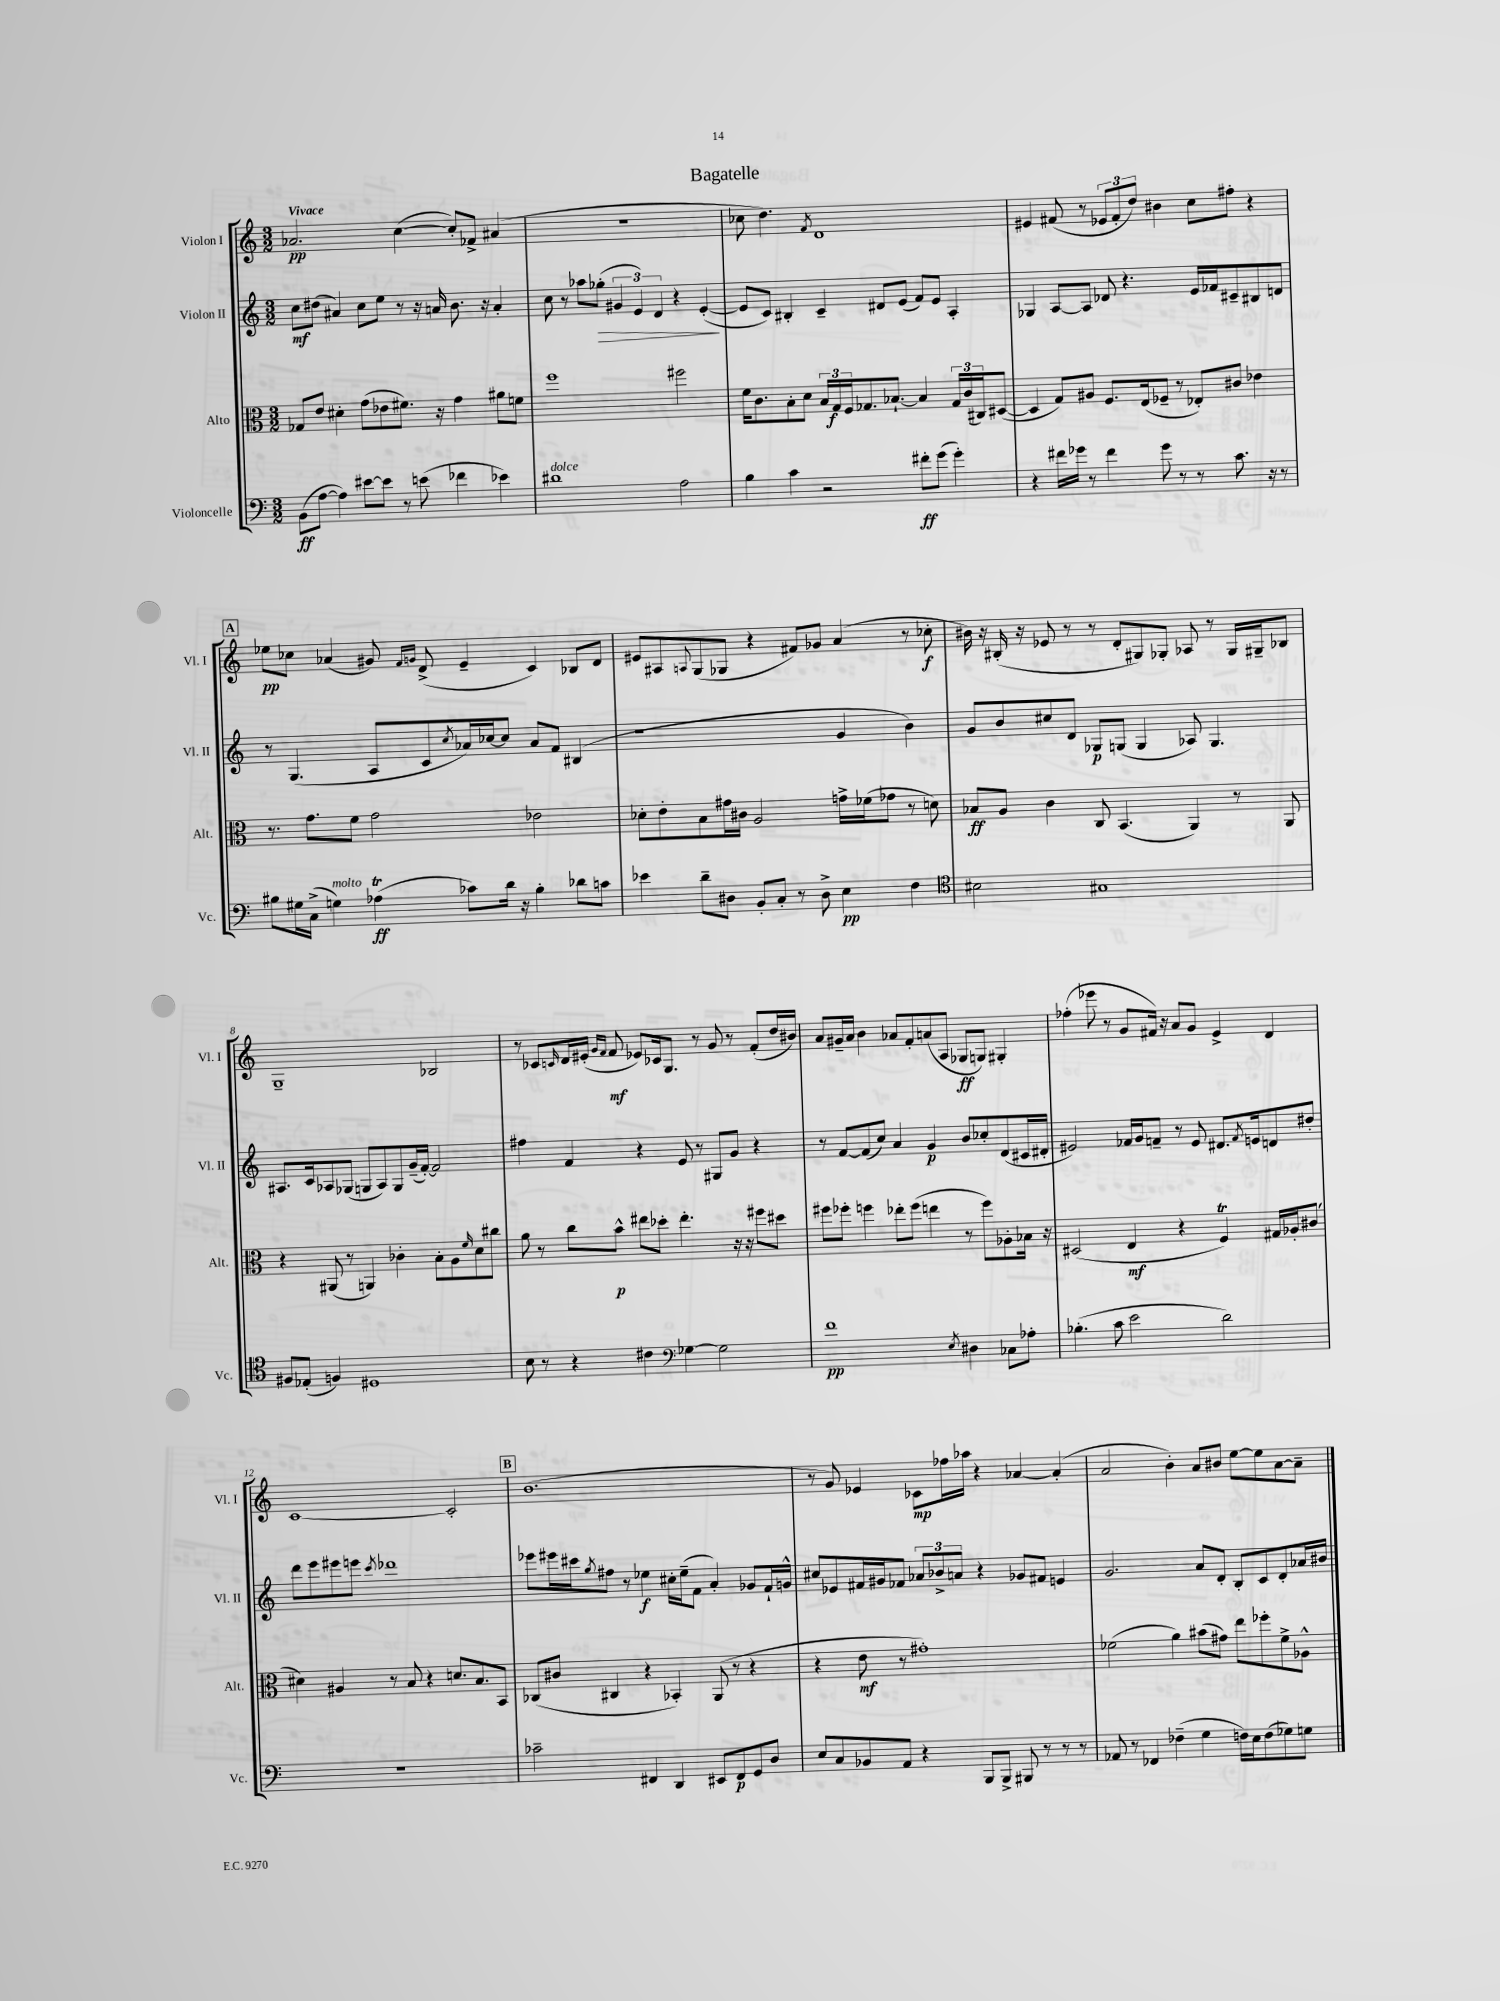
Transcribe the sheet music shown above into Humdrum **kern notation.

**kern	**kern	**kern	**kern
*staff4	*staff3	*staff2	*staff1
*clefF4	*clefC3	*clefG2	*clefG2
*k[]	*k[]	*k[]	*k[]
*M3/2	*M3/2	*M3/2	*M3/2
(8BB\L	8G-/L	8cc\L	2.a-/
[8A\J	8e/J	(8dd#\J	.
4A\])	4d#'\	4a#/)	.
[8e#\L	(8g\L	8cc\L	.
8e#\]J	8e-\	8ee\J	.
8r	8.f#\J)	8r	([4cc\
(8e\	.	16r	.
.	16r	16a/	.
4f-\	4g\	8.b\	8cc'/]L)
.	.	.	8f-^/J
.	.	16r	.
4e-\)	8a#\L	4a'/	(4a#/
.	8f\J	.	.
=	=	=	=
1d#	1ff	8cc\	1.r
.	.	8r	.
.	.	8aa-\L	.
.	.	(8gg-'\J	.
.	.	6g#/	.
.	.	6e/)	.
.	.	6d/	.
2A\	2ff#\	4r	.
.	.	([4e'/	.
=	=	=	=
4B\	16f\LK	8e/]L	8cc-\
.	8.c\	.	.
.	.	8c/J)	4.dd\)
4c\	8B'\	4B#'/	.
.	8d\J	.	.
.	.	.	8qf/
2r	24B/LL	4c~/	1d
.	24G/	.	.
.	24F/J	.	.
.	8.G-/	.	.
.	.	8d#/L	.
.	[8.B-`/J	.	.
.	.	(8e/J	.
8f#'\L	4B-/]	8f/L)	.
(8g\J	.	8e/J	.
4g'\)	24G-/LL	4A'/	.
.	(24c/	.	.
.	24C#/J)	.	.
.	([8D#/J	.	.
=	=	=	=
4r	4D#/]	4G-/	4e#/
16f#\LL	8G/L)	[8A/L	(8f#/
16g-\JJ	.	.	.
8r	8A#/J	8A/]J	8r
4f#\	8.F/L	8d-/	12e-/L
.	.	.	12f#'/
.	.	4.r	.
.	.	.	12dd/J)
.	(16E/k	.	.
8g-\	8F-~/J	.	4b#\
8r	8r	.	.
8r	8E-'/L)	16e/LL	8cc\L
.	.	16f-/J	.
8.c\	8c#/J	8c#~/	8ff#'\J
.	4e-\	8B#/	4r
16r	.	.	.
8r	.	8d/J	.
=	=	=	=
8B#\L	8.r	8r	8ee-\L
16G#\L	.	(4.G/	8cc-\J
(16C^\JJ	8.g\L	.	.
4G\)	.	.	(4a-/
.	8f\J	.	.
(4A-\	2g\	8A/L	8g#/)
.	.	.	16qqf/LL
.	.	.	16qqg/JJ
.	.	8c/	(8d^/
.	.	8qcc/	.
8c-\L)	.	16a-/L)	4e~/
.	.	[16cc-/J	.
16d\Jk	.	8cc-/]J	.
16r	.	.	.
4B#'\	2e-\	8a-/L	4c/)
.	.	8f/J	.
8d-\L	.	(4B#/	8B-/L
8c\J	.	.	8d/J
=	=	=	=
4e-\	8d-'\L	1r	8e#/L
.	8e'\	.	8A#/
.	.	.	8qqA/
8d~\L	8B\	.	(8G/
8D#\J	16g#\L	.	8G-/J
.	16c#\JJ	.	.
8BB'/L	2A/	.	4r
8C'/J	.	.	.
8r	.	.	8f#/L)
8D#^\	.	.	8g-/J
4E\	16g^\LL	4g/	(4a/
.	(16f-\J	.	.
.	8g-\J	.	.
4F\	8r	4b\)	8r
.	8d\)	.	8cc-'\
=	=	=	=
*clefC4	*	*	*
2B#\	8B-/L	8g/L	16b#\)
.	.	.	16r
.	8A/J	8b/	(16B#'/
.	.	.	16r
.	4c\	8cc#/	8e-/
.	.	8d/J	8r
1G#	8C/	8G-/L	8r
.	(4.BB/	(8G/J	8d'/L
.	.	4G/	8G#/)
.	.	.	8G-'/J
.	4AA/)	8A-/)	8A-/
.	.	4.G/	8r
.	8r	.	16G-/LL
.	.	.	16G#~/J
.	8AA/	.	8B-/J
=	=	=	=
8F#/L	4r	8.A#/L	1G~
(8E-'/J	.	.	.
.	.	16c/k	.
4F/)	(8AA#/	8A-/	.
.	8r	(8G-/J	.
1D#	4AA/)	8G/L	.
.	.	8A-/)	.
.	4c-'\	8G/	.
.	.	(16g~/L	.
.	.	[16f'/JJ)	.
.	8B'\L	2f/]	2B-/
.	8A\	.	.
.	16qqf/	.	.
.	8d\	.	.
.	8cc#\J	.	.
=	=	=	=
8B\	8a\	4ff#\	8r
8r	8r	.	8c-/L
.	.	.	16qqc/
4r	8cc\L	4f/	16d/L
.	.	.	(16e#'/JJ
.	.	.	16qqg/LL
.	.	.	16qqf/JJ
.	8b^^\J	.	8f/
4c#\	8ee#\L	4r	8e-/L)
.	8dd-'\J	.	16c-/k
.	.	.	8.G/J
*clefF4	*	*	*
[4G-\	4.ee#'\	8e/	.
.	.	8r	8r
2G-\]	.	8G#/L	8g/
.	16r	8g/J	8r
.	16r	.	.
.	8ff#\L	4r	(8f'/L
.	8dd#\J	.	16dd/L
.	.	.	16b#/JJ)
=	=	=	=
1f	8ff#\L	8r	8a/L
.	8ff-'\J	[8f/L	16g#~/L
.	.	.	16a/JJ
.	4ff\	(8f/]	4b\
.	.	8cc/J)	.
.	8ee-'\L	4a/	8a-/L
.	(8ff\J	.	8f'/
.	4ee\	4g/	(8a/
.	.	.	8A/J
8qE/	.	.	.
4D#\	8r	8b/L	8G-/L
.	8ff\L)	8cc-'/	8G/J)
8C-\L	8A-'\	(8d/	4G#'/
8A-'\J	16B-\Jk	16c#/L	.
.	16r	16d#'/JJ	.
=	=	=	=
(4.B-'\	(2D#/	2e#/)	(4ff-'\
.	.	.	8eee-\
8c\	.	.	8r
2e\	4E/	16f-/LL	8g/L
.	.	16g/J	.
.	.	8f~/J	16f#/Jk)
.	.	.	16r
.	4r	8r	8a/L
.	.	8e#/	8g/J
2d\)	4F/)	8.d#/L	4e^/
.	.	8qf/	.
.	.	16e/k	.
.	16G#/LL	8d/	4d/
.	16A-'/J	.	.
.	(8c#/J	8dd#'/J	.
=	=	=	=
1.r	4d#\)	8ddd\L	[1c
.	.	8eee\	.
.	4A#/	8eee#\	.
.	.	8eee\J	.
.	.	8qccc/	.
.	8r	1ddd-	.
.	8B/	.	.
.	4r	.	.
.	8.d/L	.	2c'/]
.	8.B/	.	.
.	8BB/J	.	.
=	=	=	=
2c-~\	(8C-/L	8eee-\L	(1.b
.	8c#/J	16eee#\L	.
.	.	16ccc#\J	.
.	.	8qgg/	.
.	4C#/	8ff#\J	.
.	.	8r	.
4FF#/	4r	4ee-\	.
4DD/	4BB-'/)	16cc#'\LL	.
.	.	(16ee-~\J	.
.	.	8f\J	.
8EE#/L	(8AA/	4a'/)	.
8FF#/	8r	.	.
8GG/	4r	8g-/L	.
8D/J	.	16f`/L	.
.	.	16g^^/JJ	.
=	=	=	=
8E/L	4r	8cc#/L	8r
8C/	.	8e-/	8g/)
8BB-/	8e\	16f#/L	4e-/
.	.	16g#/J	.
8AA/J	8r	8f-/J	.
4r	1g#')	12a-/L	8c-\L
.	.	12b-^/	.
.	.	.	16ff-\L
.	.	12a/J	.
.	.	.	16aa-\JJ
8BBB/L	.	4r	4r
8BBB^/J	.	.	.
8BBB#/	.	8g-/L	[4a-/
8r	.	8f#/J	.
8r	.	4e/	(4a-'/]
8r	.	.	.
=	=	=	=
8AA-/	(2f-\	2.g/	2a/
8r	.	.	.
4FF-/	.	.	.
(4F-~\	4a\)	.	4b'\)
4G\	(8b#\L	8a/L	8a/L
.	8g#\J)	8d'/J	8b#/J
16F\LL)	8ee\L	8B'/L	[8ee\L
16E\J	.	.	.
(8F\	8ff-'\	8c/	8ee\]
8G-\)	8f-^\	8d'/	[8a\
8G\J	8A-^^\J	16a-/L	8a~\]J
.	.	16b#/JJ	.
==	==	==	==
*-	*-	*-	*-
